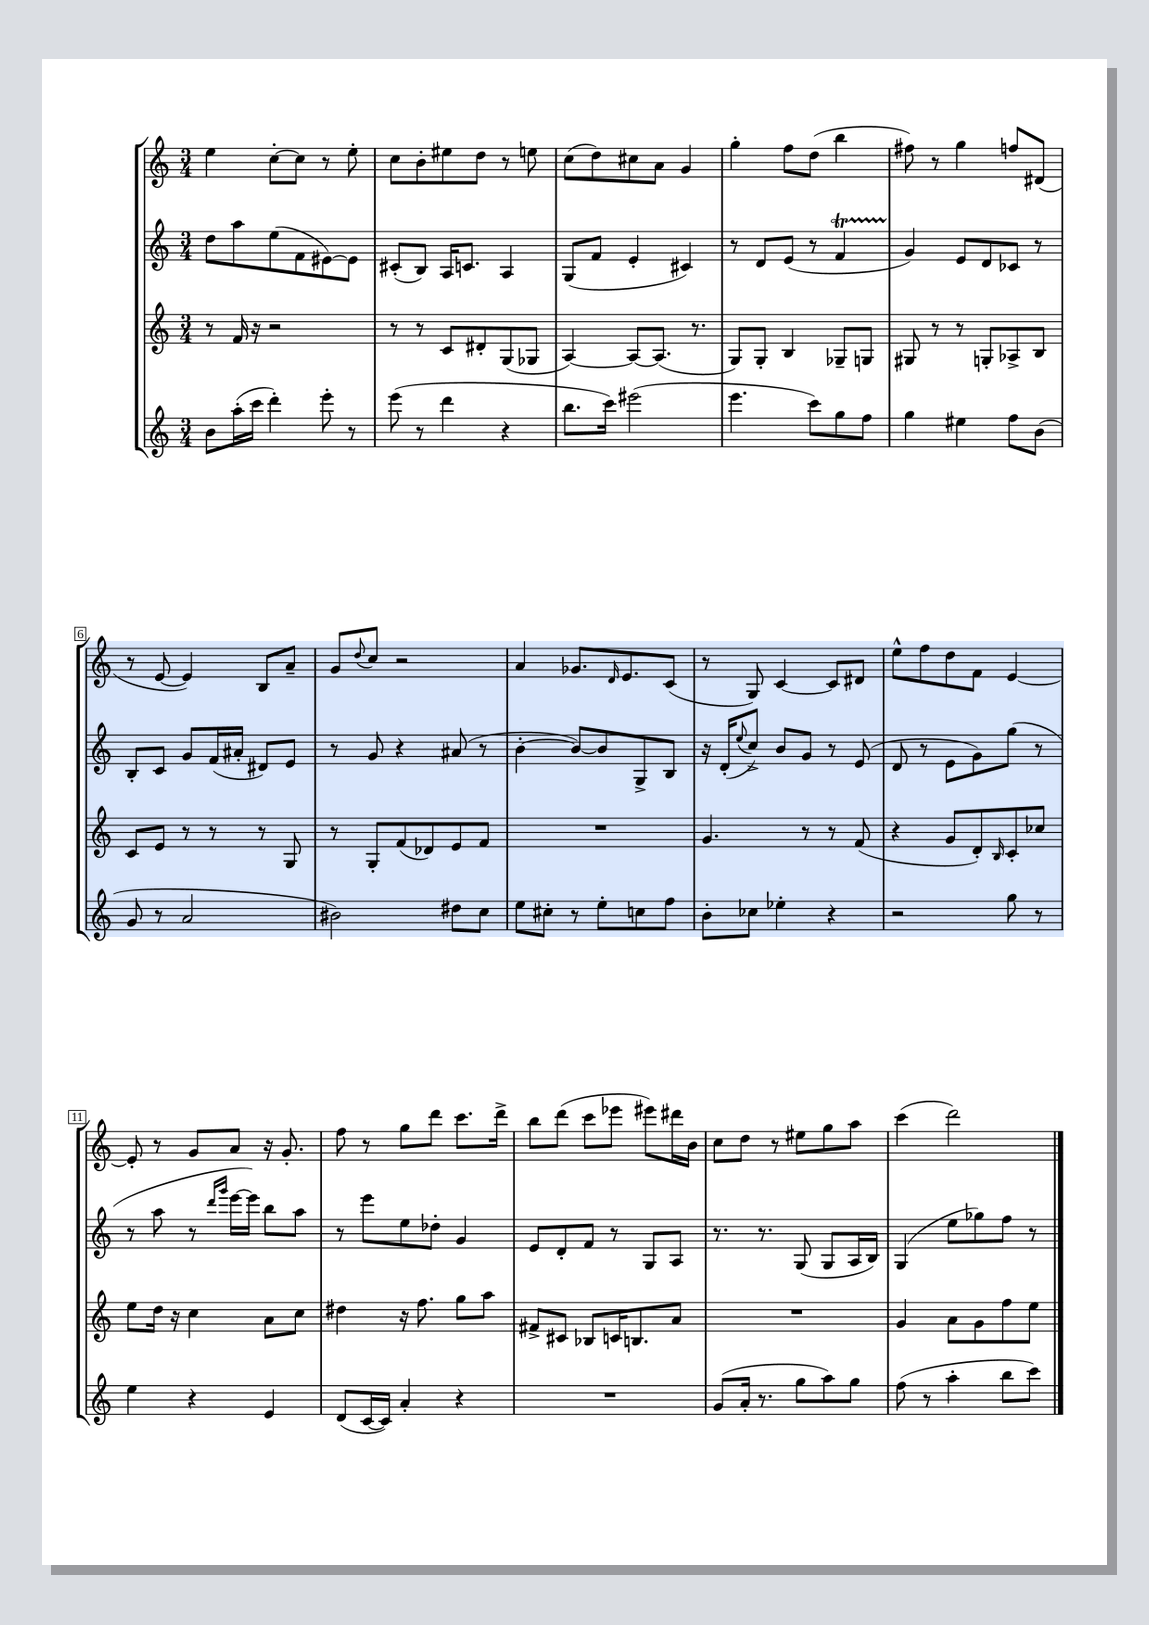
<<
\new StaffGroup <<
\new Staff = "s0" {
    \clef treble \key c \major \numericTimeSignature \time 3/4
    e''4 c''8~-. c''8 r8 e''8-. |
    c''8 b'8-. eis''8 d''8 r8 e''8 |
    c''8( d''8) cis''8 a'8 g'4 |
    g''4-. f''8 d''8( b''4 |
    fis''8) r8 g''4 f''8 dis'8( |
    r8 e'8~ e'4) b8 a'8-- |
    g'8 \appoggiatura { d''8 } c''8 r2 |
    a'4 ges'8. \grace { d'16 } e'8. c'8( |
    r8 g8) c'4~ c'8 dis'8 |
    e''8-^ f''8 d''8 f'8 e'4~ |
    e'8-. r8 g'8 a'8 r16 g'8.-. |
    f''8 r8 g''8 d'''8 c'''8. d'''16-> |
    b''8 d'''8( c'''8 ees'''8 eis'''8) dis'''16 b'16 |
    c''8 d''8 r8 eis''8 g''8 a''8 |
    c'''4( d'''2) \bar "|." |
}
\new Staff = "s1" {
    \clef treble \key c \major \numericTimeSignature \time 3/4
    d''8 a''8 e''8( f'8 eis'8~) eis'8 |
    cis'8-.( b8) a16 c'8. a4 |
    g8( f'8 e'4-. cis'4) |
    r8 d'8 e'8( r8 f'4\startTrillSpan |
    g'4\stopTrillSpan) e'8 d'8 ces'8 r8 |
    b8-. c'8 g'8 f'16( ais'16-. dis'8) e'8 |
    r8 g'8 r4 ais'8( r8 |
    b'4~-. b'8~) b'8 g8-> b8 |
    r16 d'16-.( \appoggiatura { e''8 } c''8->) b'8 g'8 r8 e'8( |
    d'8 r8 e'8 g'8) g''8( r8 |
    r8 a''8 r8 \grace { d'''16 g'''16 } e'''16~ e'''16) b''8 a''8 |
    r8 e'''8 e''8 des''8-. g'4 |
    e'8 d'8-. f'8 r8 g8 a8 |
    r8. r8. g8( g8 a16 b16) |
    g4( e''8 ges''8) f''8 r8 \bar "|." |
}
\new Staff = "s2" {
    \clef treble \key c \major \numericTimeSignature \time 3/4
    r8 f'16 r16 r2 |
    r8 r8 c'8 dis'8-. g8( ges8 |
    a4~) a8~ a8.( r8. |
    g8) g8-. b4 ges8-- g8 |
    gis8 r8 r8 g8-. aes8-> b8 |
    c'8 e'8 r8 r8 r8 g8 |
    r8 g8-. f'8( des'8) e'8 f'8 |
    R2. |
    g'4. r8 r8 f'8( |
    r4 g'8 d'8-.) \grace { b16 } c'8-. ces''8 |
    e''8 d''16 r16 c''4 a'8 c''8 |
    dis''4 r16 f''8. g''8 a''8 |
    fis'8-> cis'8 bes8 c'16 b8. a'8 |
    R2. |
    g'4 a'8 g'8 f''8 e''8 \bar "|." |
}
\new Staff = "s3" {
    \clef treble \key c \major \numericTimeSignature \time 3/4
    b'8 a''16-.( c'''16 d'''4-.) e'''8-. r8 |
    e'''8( r8 d'''4 r4 |
    b''8. c'''16) eis'''2( |
    e'''4. c'''8) g''8 f''8 |
    g''4 eis''4 f''8 b'8( |
    g'8 r8 a'2 |
    bis'2) dis''8 c''8 |
    e''8 cis''8-. r8 e''8-. c''8 f''8 |
    b'8-. ces''8 ees''4-. r4 |
    r2 g''8 r8 |
    e''4 r4 e'4 |
    d'8( c'16~ c'16) a'4-. r4 |
    R2. |
    g'8( a'16-. r8. g''8 a''8) g''8 |
    f''8( r8 a''4-. b''8 c'''8) \bar "|." |
}
>>
>>
\layout { \context { \Score \override BarNumber.stencil = #(make-stencil-boxer 0.1 0.3 ly:text-interface::print) } }
